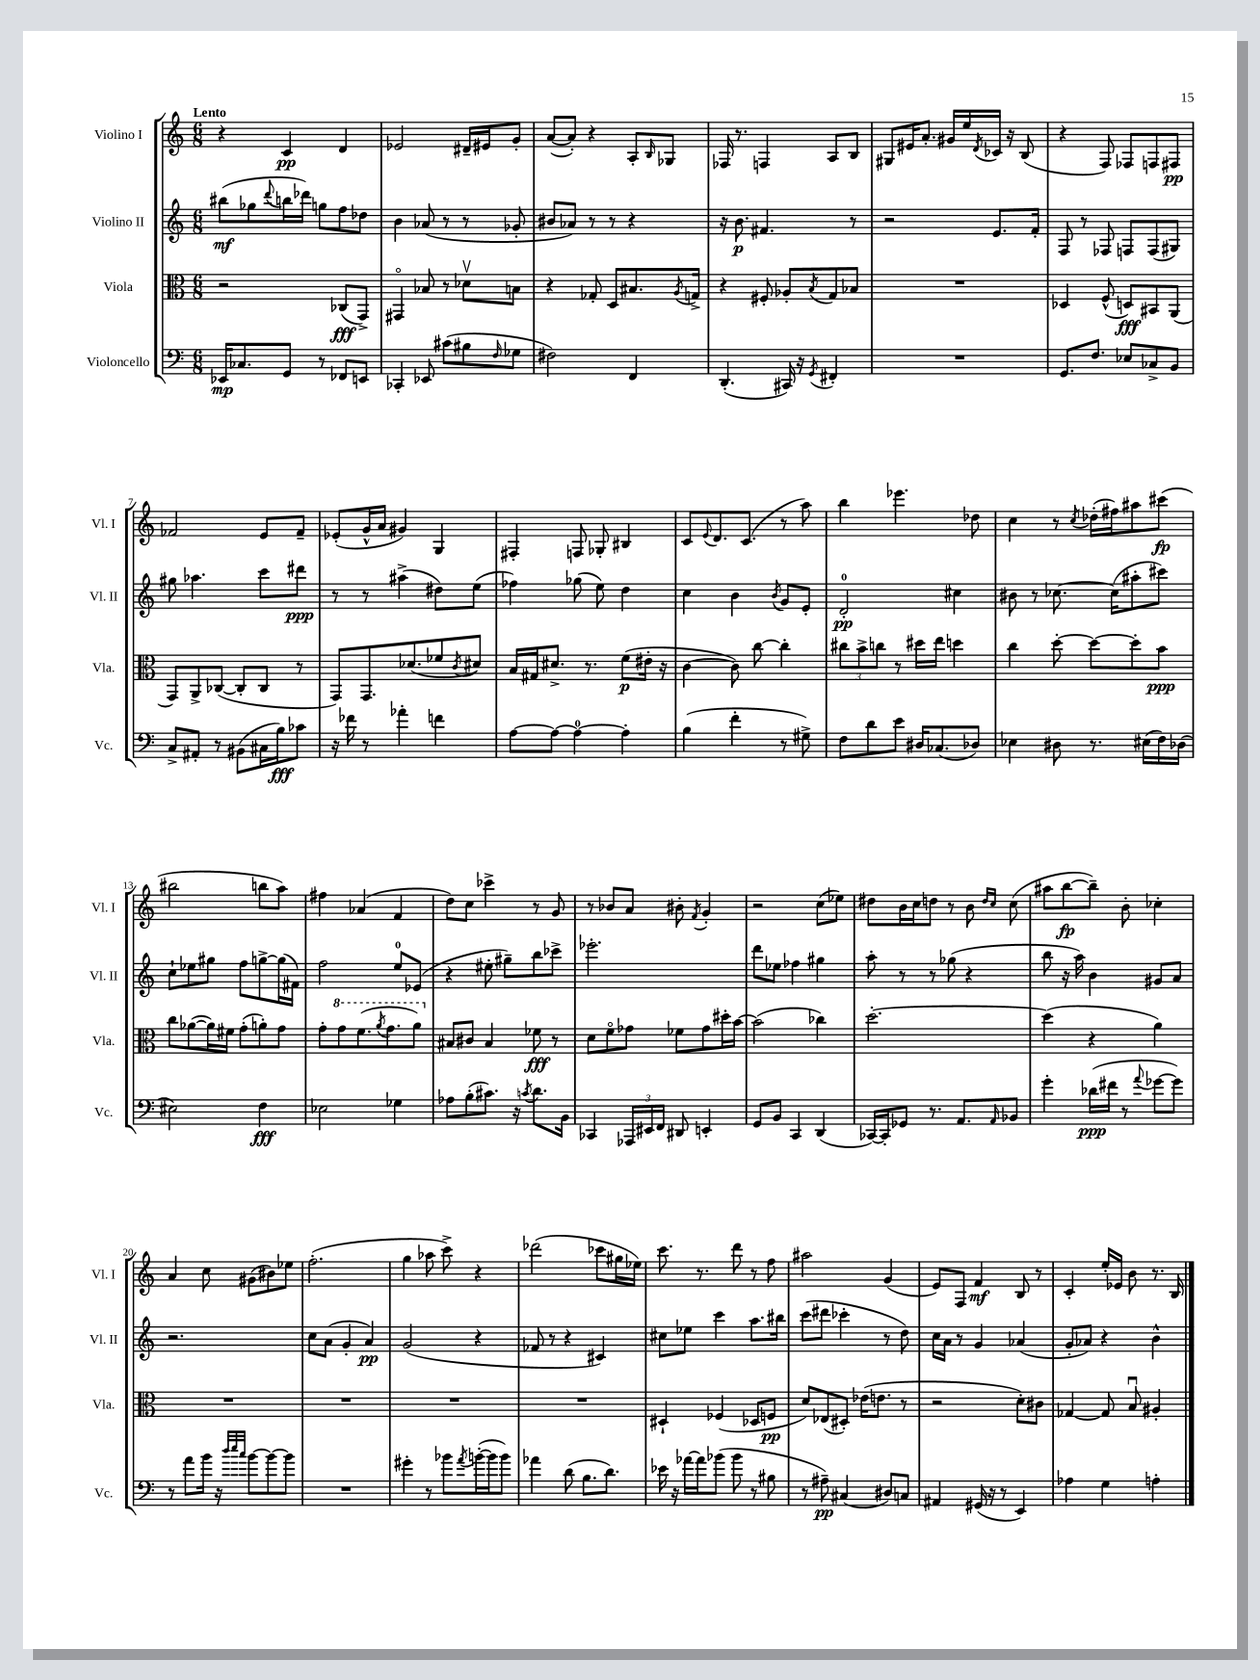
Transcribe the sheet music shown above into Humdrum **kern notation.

**kern	**dynam	**kern	**dynam	**kern	**dynam	**kern	**dynam
*part4	*part4	*part3	*part3	*part2	*part2	*part1	*part1
*staff4	*staff4	*staff3	*staff3	*staff2	*staff2	*staff1	*staff1
*I"Violoncello	*	*I"Viola	*	*I"Violino II	*	*I"Violino I	*
*I'Vc.	*	*I'Vla.	*	*I'Vl. II	*	*I'Vl. I	*
*clefF4	*	*clefC3	*	*clefG2	*	*clefG2	*
*k[]	*	*k[]	*	*k[]	*	*k[]	*
*M6/8	*	*M6/8	*	*M6/8	*	*M6/8	*
=1	=1	=1	=1	=1	=1	=1	=1
!	!	!	!	!	!	!LO:TX:a:B:t=Lento	!
16EE-X/KL	mp	2r	.	(8bb#X\L	mf	4r	.
8.C-X/	.	.	.	.	.	.	.
.	.	.	.	8gg-X\	.	.	.
.	.	.	.	8qqddd/	.	.	.
8GG/J	.	.	.	16bbn\L	.	4c/	pp
.	.	.	.	16ddd-X\JJ)	.	.	.
8r	.	.	.	8ggn\L	.	.	.
8FF-X/L	.	(8C-X/L	fff	8ff\	.	4d/	.
8EEn/J	.	8GG^/J)	.	8dd-X\J	.	.	.
=2	=2	=2	=2	=2	=2	=2	=2
4CC-X'/	.	4GG#X/	.	4b\	.	2e-X/	.
8EE-X/	.	8B-X/	.	(8a-X/	.	.	.
(8c#X\L	.	8r	.	8r	.	.	.
8B#X\	.	8d-Xv\L	.	8r	.	16d#X~/LL	.
.	.	.	.	.	.	16e#X/J	.
16qqF/	.	.	.	.	.	.	.
8G-X\J	.	8Bn\J	.	8g-X'/	.	8g'/J	.
=3	=3	=3	=3	=3	=3	=3	=3
2F#X\)	.	4r	.	8b#X/L	.	([8a/L	.
.	.	.	.	8a-X/J)	.	8a'/J])	.
.	.	8G-X'/	.	8r	.	4r	.
.	.	8D/L	.	8r	.	.	.
4FF/	.	8.B#X/	.	4r	.	8A'/L	.
.	.	.	.	.	.	16qqB/	.
.	.	.	.	.	.	8G-X/J	.
.	.	8qA/	.	.	.	.	.
.	.	16Gn^/Jk	.	.	.	.	.
=4	=4	=4	=4	=4	=4	=4	=4
(4.DD'/	.	4r	.	16r	.	16F-X/	.
.	.	.	.	8.b\	p	8.r	.
.	.	8F#X'/	.	4.f#X/	.	4Fn/	.
16CC#X/)	.	8A-X'/L	.	.	.	.	.
16r	.	.	.	.	.	.	.
8qGG/	.	8qB/	.	.	.	.	.
4FF#X'/	.	8G/	.	.	.	8A/L	.
.	.	8B-X/J	.	8r	.	8B/J	.
=5	=5	=5	=5	=5	=5	=5	=5
2.r	.	2.r	.	2r	.	8G#X/L	.
.	.	.	.	.	.	16e#X/K	.
.	.	.	.	.	.	8.a'/J	.
.	.	.	.	.	.	16g#X/LL	.
.	.	.	.	.	.	16ee/	.
.	.	.	.	.	.	8qd/	.
.	.	.	.	8.e/L	.	16c-X/JJ	.
.	.	.	.	.	.	16r	.
.	.	.	.	.	.	(8B/	.
.	.	.	.	16f'/Jk	.	.	.
=6	=6	=6	=6	=6	=6	=6	=6
8.GG/L	.	4D-X/	.	8F/	.	4r	.
.	.	.	.	8r	.	.	.
8.F/J	.	.	.	.	.	.	.
.	.	(8F^^/	.	8F-X/	.	8F/)	.
8E-X/L	.	8Dn/L)	fff	8Fn/L	.	8F-X/L	.
8C-X^/	.	8BB#X/	.	(8F/	.	8Fn/	.
8BB/J	.	(8AA/J	.	8G#X/J)	.	8F#X/J	pp
!!LO:LB:g=z
=7	=7	=7	=7	=7	=7	=7	=7
8C^/L	.	8GG/L)	.	8gg#X\	.	2f-X/	.
8AA#X'/J	.	8AA^/	.	4.aa-X\	.	.	.
8r	.	([8C-X/J	.	.	.	.	.
(8BB#X\L	.	8C-'/L]	.	.	.	.	.
16C#X\L	.	8C-/J	.	8ccc\L	.	8e/L	.
16B\J)	fff	.	.	.	.	.	.
8c-X\J	.	8r	.	8ddd#X\J	ppp	8f-~/J	.
=8	=8	=8	=8	=8	=8	=8	=8
16r	.	8GG/L)	.	8r	.	(8e-X'/L	.
16f-X\	.	.	.	.	.	.	.
8r	.	8.GG/	.	8r	.	16g^^/L	.
.	.	.	.	.	.	16a/JJ	.
4a-X'\	.	.	.	(4aa#X^\	.	4g#X/)	.
.	.	(8.d-X/	.	.	.	.	.
4fn\	.	8f-X/	.	8dd#X\L)	.	4G/	.
.	.	8qc/	.	.	.	.	.
.	.	8d#X/J)	.	(8ee\J	.	.	.
=9	=9	=9	=9	=9	=9	=9	=9
[8A\L	.	16B/LL	.	4ff-X\)	.	4F#X'/	.
.	.	16G#X/J	.	.	.	.	.
8A\J_	.	8.d#X^/J	.	.	.	.	.
4A\_	.	.	.	(8gg-X\	.	8Fn/	.
.	.	8.r	.	.	.	.	.
.	.	.	.	8ee\)	.	8G-X'/	.
4A'\]	.	(8f\L	p	4dd\	.	4B#X/	.
.	.	16e#X'\Jk	.	.	.	.	.
.	.	16r	.	.	.	.	.
=10	=10	=10	=10	=10	=10	=10	=10
(4B\	.	[4c\	.	4cc\	.	8c/L	.
.	.	.	.	.	.	8qqe/	.
.	.	.	.	.	.	8.d/	.
4f'\	.	8c\])	.	4b\	.	.	.
.	.	.	.	.	.	(8.c/J	.
.	.	[8cc\	.	.	.	.	.
.	.	.	.	8qb/	.	.	.
8r	.	4cc'\]	.	8g/L	.	8r	.
8G#X^\)	.	.	.	8e'/J	.	8aa\)	.
=11	=11	=11	=11	=11	=11	=11	=11
8F\L	.	12cc#X\L	.	2d'/	pp	4bb\	.
.	.	12b^\	.	.	.	.	.
8d\	.	.	.	.	.	.	.
.	.	12ccn\J	.	.	.	.	.
8e\J	.	8r	.	.	.	4.eee-X\	.
16D#X/KL	.	16dd#X\LL	.	.	.	.	.
(8.C-X/	.	16ee\JJ	.	.	.	.	.
.	.	4ddn\	.	4cc#X\	.	.	.
8D-X/J)	.	.	.	.	.	8dd-X\	.
=12	=12	=12	=12	=12	=12	=12	=12
4E-X\	.	4cc\	.	8b#X\	.	4cc\	.
.	.	.	.	8r	.	.	.
8D#X\	.	[8dd'\	.	[8.cc-X\	.	8r	.
.	.	.	.	.	.	8qcc/	.
8.r	.	8dd\L_	.	.	.	(16dd-X'\LL	.
.	.	.	.	(16cc-\KL]	.	16ff#X\J)	.
.	.	8dd'\]	.	8aa#X'\	.	8aa#X\	.
(16E#X\LL	.	.	.	.	.	.	.
16F\)	.	8b\J	ppp	8ccc#X\J)	.	(8ccc#X\J	fp
(16D-X\JJ	.	.	.	.	.	.	.
!!LO:LB:g=z
=13	=13	=13	=13	=13	=13	=13	=13
2E#X\)	.	8cc\L	.	8cc`\L	.	2bb#X\	.
.	.	([8a-X\	.	8ee-X\	.	.	.
.	.	16a-\L])	.	8gg#X\J	.	.	.
.	.	16f#X\JJ	.	.	.	.	.
.	.	(8g'\L	.	8ff\L	.	.	.
4F\	fff	8an'\)	.	[8ggn^\	.	8bbn\L	.
.	.	8g\J	.	(16gg\L]	.	8aa\J)	.
.	.	.	.	16f#X\JJ)	.	.	.
=14	=14	=14	=14	=14	=14	=14	=14
2E-X\	.	8g'\L	.	2ff\	.	4ff#X\	.
*	*	*8va	*	*	*	*	*
.	.	8gg\	.	.	.	.	.
.	.	(8.ff\	.	.	.	(4a-X/	.
.	.	8qaa/	.	.	.	.	.
.	.	8.gg\	.	.	.	.	.
4G-X\	.	.	.	8ee/L	.	4f/	.
.	.	8aa\J)	.	(8e-X/J	.	.	.
=15	=15	=15	=15	=15	=15	=15	=15
*	*	*X8va	*	*	*	*	*
8A-X\L	.	8B#X/L	.	4r	.	8dd\L)	.
(8B'\	.	8c#X/J	.	.	.	8cc\J	.
8.c#X\J)	.	4B#/	.	8ee#X'\	.	4ccc-X^\	.
.	.	.	.	8gg#X~\L)	.	.	.
16r	.	.	.	.	.	.	.
8qcn/	.	.	.	.	.	.	.
8.d\L	.	8f-X\	fff	8bb\	.	8r	.
.	.	8r	.	8ccc-X^\J	.	8g/	.
16BB\Jk	.	.	.	.	.	.	.
=16	=16	=16	=16	=16	=16	=16	=16
4CC-X/	.	8d\L	.	2.eee-X'\	.	8r	.
.	.	8f\	.	.	.	8b-X/L	.
24AAA-X/LL	.	8g-X\J	.	.	.	8a/J	.
24EE#X/	.	.	.	.	.	.	.
24FF/JJ	.	.	.	.	.	.	.
8DD#X/	.	8f-X\L	.	.	.	8b#X'\	.
.	.	.	.	.	.	8qf/	.
4EEn'/	.	8g-\	.	.	.	4g'/	.
.	.	16dd#X'\L	.	.	.	.	.
.	.	[16b\JJ	.	.	.	.	.
=17	=17	=17	=17	=17	=17	=17	=17
8GG/L	.	(2b\]	.	8ddd\L	.	2r	.
8BB/J	.	.	.	8ee-X\J	.	.	.
4CC/	.	.	.	4ff-X\	.	.	.
(4DD/	.	4cc-X\)	.	4gg#X\	.	(8cc\L	.
.	.	.	.	.	.	8ee-X\J)	.
=18	=18	=18	=18	=18	=18	=18	=18
[16CC-X/LL)	.	[2.dd'\	.	8aa'\	.	8dd#X\L	.
16CC-'/J]	.	.	.	.	.	.	.
8GG-X/J	.	.	.	8r	.	16b\L	.
.	.	.	.	.	.	16cc\J	.
8.r	.	.	.	8r	.	8ddn\J	.
.	.	.	.	(8gg-X\	.	8r	.
8.AA/L	.	.	.	.	.	.	.
.	.	.	.	4r	.	8b\	.
.	.	.	.	.	.	16qqdd/LL	.
16qqAA/	.	.	.	.	.	16qqcc/JJ	.
8BB-X/J	.	.	.	.	.	(8cc\	.
=19	=19	=19	=19	=19	=19	=19	=19
4g'\	.	(4dd\]	.	8bb\	.	8aa#X\L	.
.	.	.	.	16r	.	[8bb\	fp
.	.	.	.	16aa\)	.	.	.
(16d-X\LL	ppp	4r	.	4b\	.	8bb~\J])	.
16f#X\JJ	.	.	.	.	.	.	.
8r	.	.	.	.	.	8b'\	.
8qqa/	.	.	.	.	.	.	.
[8g-X\L	.	4a\)	.	8g#X/L	.	4cc-X'\	.
8g-\J])	.	.	.	8a/J	.	.	.
!!LO:LB:g=z
=20	=20	=20	=20	=20	=20	=20	=20
8r	.	2.r	.	2.r	.	4a/	.
8a\L	.	.	.	.	.	.	.
16b\Jk	.	.	.	.	.	8cc\	.
16r	.	.	.	.	.	.	.
32qqdd/LLL	.	.	.	.	.	.	.
32qqee/	.	.	.	.	.	.	.
32qqcc/JJJ	.	.	.	.	.	.	.
[8b\L	.	.	.	.	.	(8g#X\L	.
8b\_	.	.	.	.	.	8b#X\)	.
8b\J]	.	.	.	.	.	8ee-X\J	.
=21	=21	=21	=21	=21	=21	=21	=21
2.r	.	2.r	.	8cc\L	.	(2.ff'\	.
.	.	.	.	(8a\J	.	.	.
.	.	.	.	4g'/	.	.	.
.	.	.	.	4a/)	pp	.	.
=22	=22	=22	=22	=22	=22	=22	=22
4g#X'\	.	2.r	.	(2g/	.	4gg\	.
8r	.	.	.	.	.	8aa-X\	.
8b-X\L	.	.	.	.	.	8ccc^\)	.
8qa/	.	.	.	.	.	.	.
([16bn'\L	.	.	.	4r	.	4r	.
16b\J]	.	.	.	.	.	.	.
8b\J)	.	.	.	.	.	.	.
=23	=23	=23	=23	=23	=23	=23	=23
4a-X\	.	2.r	.	8f-X/	.	(2ddd-X\	.
.	.	.	.	8r	.	.	.
(8d\	.	.	.	4r	.	.	.
8.B\L	.	.	.	.	.	.	.
.	.	.	.	4c#X/)	.	8ccc-X\L	.
8.d\J)	.	.	.	.	.	.	.
.	.	.	.	.	.	16gg#X\L	.
.	.	.	.	.	.	16ee-X\JJ)	.
=24	=24	=24	=24	=24	=24	=24	=24
16e-X\	.	4D#X`/	.	8cc#X\L	.	8.ccc\	.
16r	.	.	.	.	.	.	.
[16a-X\LL	.	.	.	8ee-X\J	.	.	.
16a-\J]	.	.	.	.	.	8.r	.
(8b-X\J	.	(4F-X/	.	4ccc\	.	.	.
8b-\	.	.	.	.	.	8ddd\	.
8r	.	8D-X/L	.	8.aa\L	.	8r	.
8B#X\	.	8Fn/J	pp	.	.	8ff\	.
.	.	.	.	16bb#X\Jk	.	.	.
=25	=25	=25	=25	=25	=25	=25	=25
8r	.	8d/L)	.	(8ccc\L	.	2aa#X\	.
8A#X~\)	pp	(8E-X/	.	8ddd#X\J	.	.	.
(4C#X/	.	8D#X'/J)	.	4ccc-X'\	.	.	.
.	.	(16e-X\KL	.	.	.	.	.
.	.	8.en\J	.	.	.	.	.
8D#X/L)	.	.	.	8r	.	(4g/	.
8Cn/J	.	8r	.	8dd\)	.	.	.
=26	=26	=26	=26	=26	=26	=26	=26
4AA#X/	.	2r	.	16cc\LL	.	8e/L)	.
.	.	.	.	16a\JJ	.	.	.
.	.	.	.	8r	.	8F/J	.
(16GG#X/	.	.	.	4g/	.	4f/	mf
16r	.	.	.	.	.	.	.
8r	.	.	.	.	.	.	.
4EE/)	.	8d'\L)	.	(4a-X/	.	8B/	.
.	.	8c#X\J	.	.	.	8r	.
=27	=27	=27	=27	=27	=27	=27	=27
4A-X\	.	[4G-X/	.	8g'/L	.	4c'/	.
.	.	.	.	8a-X/J)	.	.	.
4G\	.	8G-/]	.	4r	.	16ee'/LL	.
.	.	.	.	.	.	16e-X/JJ	.
.	.	8Bu/	.	.	.	8b\	.
4An'\	.	4A#X'/	.	4b^^\	.	8.r	.
.	.	.	.	.	.	16B/	.
==	==	==	==	==	==	==	==
*-	*-	*-	*-	*-	*-	*-	*-
